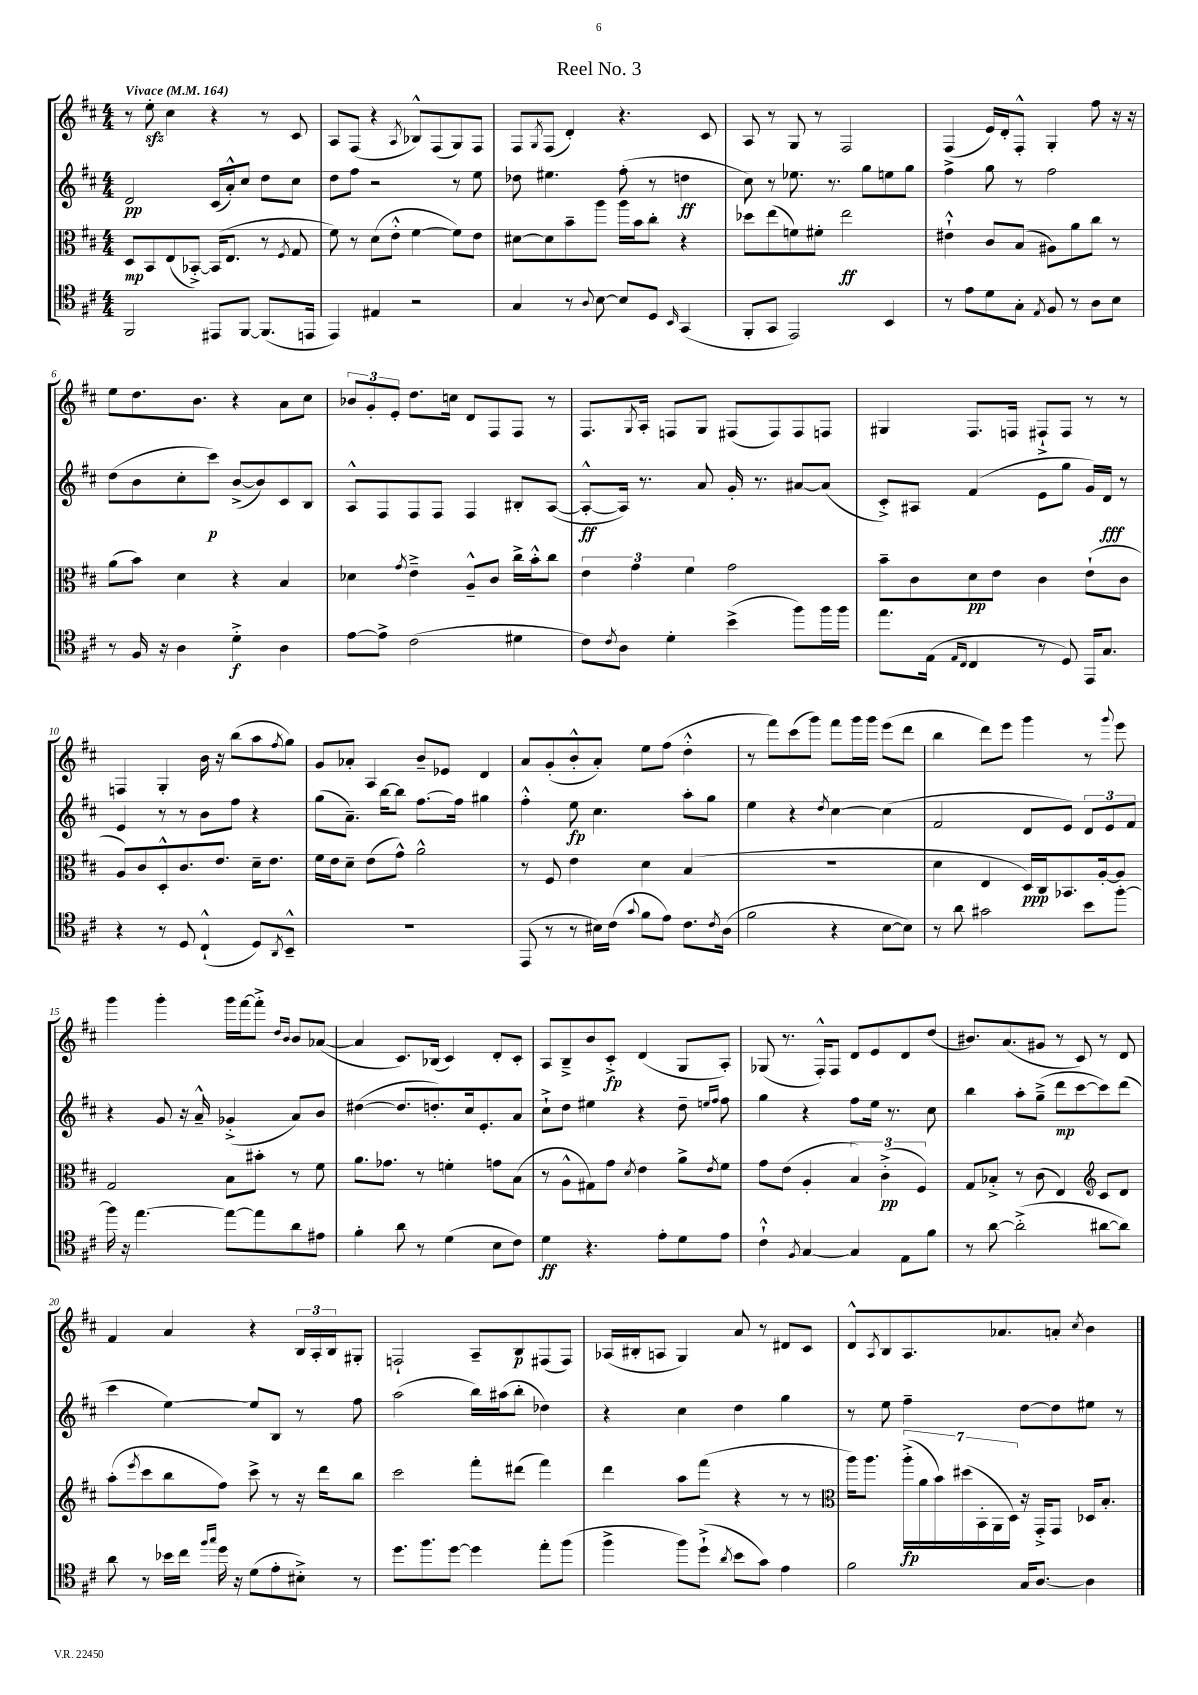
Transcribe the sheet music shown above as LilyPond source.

\header { title = "Reel No. 3" }
<<
\new StaffGroup <<
\new Staff = "s0" {
    \clef treble \key d \major \numericTimeSignature \time 4/4 \tempo "Vivace" 4 = 164
    r8 e''8-.\sfz cis''4 r4 r8 cis'8 |
    a8 fis8( r4 \acciaccatura { a8 } bes8-^) fis8( g8) fis8 |
    fis8 \acciaccatura { g8 } fis8( d'4-.) r4. cis'8 |
    a8 r8 g8 r8 fis2 |
    fis4( e'16) d'16-. fis8-.-^ g4-. fis''8 r16 r16 |
    e''8 d''8. b'8. r4 a'8 cis''8 |
    \tuplet 3/2 { bes'8 g'8-. e'8-. } d''8. c''16 d'8 fis8 fis8 r8 |
    fis8. \acciaccatura { g8 } a16-. f8 g8 fis8( fis8) fis8 f8 |
    gis4 fis8. f16 fis8-!-> fis8 r8 r8 |
    f4 g4-. b'16 r16 b''8( a''8 \acciaccatura { fis''8 } g''8) |
    g'8 aes'8-. a4 b'8-- ees'8 d'4 |
    a'8 g'8-.( b'8-.-^ a'8-.) e''8 fis''8( d''4-.-^ |
    r8 fis'''8) cis'''8( g'''8) fis'''8 g'''16 g'''16 e'''8( d'''8 |
    b''4 d'''8) e'''8 g'''4 r8 \appoggiatura { g'''8 } e'''8 |
    g'''4 g'''4-. g'''16 fis'''16~ fis'''8-.-> \grace { d''16 b'16 } b'8 aes'8~( |
    aes'4 cis'8.) bes16( cis'4) d'8-. cis'8-. |
    a8 b8---> b'8 cis'8-.->\fp d'4( g8 a8-.) |
    ges8( r8. fis16-.-^) fis8 d'8 e'8 d'8 d''8( |
    bis'8.) a'8.( gis'8 r8 cis'8) r8 d'8 |
    fis'4 a'4 r4 \tuplet 3/2 { b16 a16-. b16 } gis8-. |
    f2-! a8-- b8\p fis8( fis8) |
    aes16( bis16-. a8 g4) a'8 r8 dis'8 cis'8 |
    d'8-^ \acciaccatura { a8 } b8 a8. aes'8. a'8-. \acciaccatura { cis''8 } b'4 \bar "|." |
}
\new Staff = "s1" {
    \clef treble \key d \major \numericTimeSignature \time 4/4
    d'2\pp cis'16( a'16-.-^) cis''8 d''8 cis''8 |
    d''8 fis''8 r2 r8 e''8 |
    des''8 eis''4. fis''8-.( r8 d''4\ff |
    cis''8) r8 ees''8. r8. g''8 e''8 g''8 |
    fis''4-> g''8 r8 fis''2 |
    d''8( b'8 cis''8-. cis'''8\p) b'8~->( b'8) cis'8 b8 |
    a8-^ fis8 fis8 fis8 fis4 bis8-. a8~( |
    a8~-.-^\ff a16) r8. a'8 g'16-. r8. ais'8~ ais'8( |
    cis'8-.->) ais8 fis'4( e'8 g''8 g'16) d'16\fff r8 |
    e'4 r8 r8 b'8 fis''8 r4 |
    g''8( a'8.--) b''16~ b''8 fis''8.~ fis''16 gis''4 |
    fis''4-.-^ e''8\fp cis''4. a''8-. g''8 |
    e''4 r4 \acciaccatura { d''8 } cis''4~ cis''4( |
    fis'2 d'8 e'8) \tuplet 3/2 { d'8 e'8 fis'8 } |
    r4 g'8 r16 a'16---^ ges'4-.->( a'8) b'8 |
    dis''4~( dis''8. d''8.-.) cis''16 e'8.-. a'8 |
    cis''8-!-> d''8 eis''4 r4 d''8-- \grace { e''16 fis''16 } fis''8 |
    g''4 r4 fis''8 e''16 r8. cis''8 |
    b''4 a''8-. g''8--->( d'''8\mp cis'''8~ cis'''8) d'''8( |
    cis'''4 e''4~) e''8 b8 r8 fis''8 |
    a''2( b''16) ais''16( b''8-. des''4) |
    r4 cis''4 d''4 g''4 |
    r8 e''8 fis''4-- d''8~ d''8 eis''8 r8 \bar "|." |
}
\new Staff = "s2" {
    \clef alto \key d \major \numericTimeSignature \time 4/4
    d8\mp b,8 e8( bes,8~-.->) bes,16( e8. r8 \acciaccatura { fis8 } g8 |
    fis'8) r8 d'8( e'8-.-^ fis'4~ fis'8) e'8 |
    dis'8~ dis'8 b'8-- a''8 a''16 b'16 cis''8-. r4 |
    des''8 e''8( f'8) fis'8-. e''2\ff |
    eis'4-!-^ cis'8 b8( ais8) a'8 cis''8 r8 |
    a'8( b'8) d'4 r4 b4 |
    des'4 \acciaccatura { g'8 } e'4---> a8---^ cis'8 cis''16-> b'16-.-^ cis''8 |
    \tuplet 3/2 { e'4 g'4 fis'4 } g'2 |
    b'8-- cis'8 d'8\pp e'8 cis'4 e'8-!( cis'8 |
    a8) cis'8 d8-.-^ cis'8. e'8. d'16-- e'8. |
    fis'16 e'16 d'8-- e'8( g'8-^) a'2-^ |
    r8 fis8 e'4 d'4 b4( |
    R1 |
    d'4 e4 d16\ppp) cis16 bes,8. a16~-. a8 |
    g2 b8 bis'8-. r8 fis'8 |
    a'8. ges'8. r8 f'4-. g'8 b8( |
    r8 a8-^ gis8) g'8 \acciaccatura { d'8 } e'4 a'8-> \acciaccatura { e'8 } fis'8 |
    g'8 e'8( a4-. \tuplet 3/2 { b4) cis'4-.->\pp( fis4) } |
    g8 bes8-.-> r8 cis'8( e4) \clef treble cis'8 d'8 |
    a''8-.( \acciaccatura { e'''8 } cis'''8 b''8 fis''8) cis'''8-> r8 r16 d'''16 b''8 |
    cis'''2 fis'''8-. dis'''8( fis'''4) |
    d'''4 a''8 fis'''8( r4 r8 r8 |
    \clef alto a''16) a''8. \tuplet 7/4 { a''16-.->\fp( a'16 b'16) dis''16( b,16-. a,16 d16) } r16 g,16-.-> g,8 des16 b8.-. \bar "|." |
}
\new Staff = "s3" {
    \clef tenor \key d \major \numericTimeSignature \time 4/4
    fis,2 eis,8 fis,8~ fis,8.( e,16 |
    e,4) eis4 r2 |
    g4 r8 \appoggiatura { a8 } b8~ b8 d8 \grace { b,16 } g,4( |
    fis,8-. g,8 e,2) b,4 |
    r8 e'8 d'8 g8-. \acciaccatura { e8 } fis8 r8 a8 b8 |
    r8 fis16 r16 a4 d'4-.->\f a4 |
    e'8~ e'8-> cis'2( dis'4 |
    cis'8) \acciaccatura { cis'8 } a8 d'4-. b'4->( fis''8) fis''16 fis''16 |
    e''8. e16( \grace { e16 cis16 } cis4 r8 d8) e,16 g8. |
    r4 r8 d8 cis4-!-^( d8) \acciaccatura { a,8 } b,8---^ |
    R1 |
    e,8( r8 r8 bis16) cis'16( \appoggiatura { g'8 } fis'8 e'8) cis'8. \acciaccatura { cis'8 } a16( |
    fis'2 r4 b8~ b8) |
    r8 a'8 gis'2 b'8 fis''8~-. |
    fis''16 r16 e''4.~ e''8~ e''8 a'8 eis'8 |
    fis'4-. a'8 r8 d'4( b8 cis'8) |
    d'4\ff r4. e'8-. d'8 e'8 |
    cis'4-!-^ \acciaccatura { fis8 } g4~ g4 e8 fis'8 |
    r8 a'8~ a'2-.->( ais'8~ ais'8) |
    a'8 r8 bes'16 cis''16 \grace { fis''16 g''16 } d''16 r16 d'8( e'8-. bis8-.->) r8 |
    d''8. fis''8. d''8~ d''4 e''8-. fis''8( |
    fis''4-> fis''8) d''8-!->( \acciaccatura { a'8 } b'8 g'8) e'4 |
    fis'2 g16 a8.~ a4 \bar "|." |
}
>>
>>
